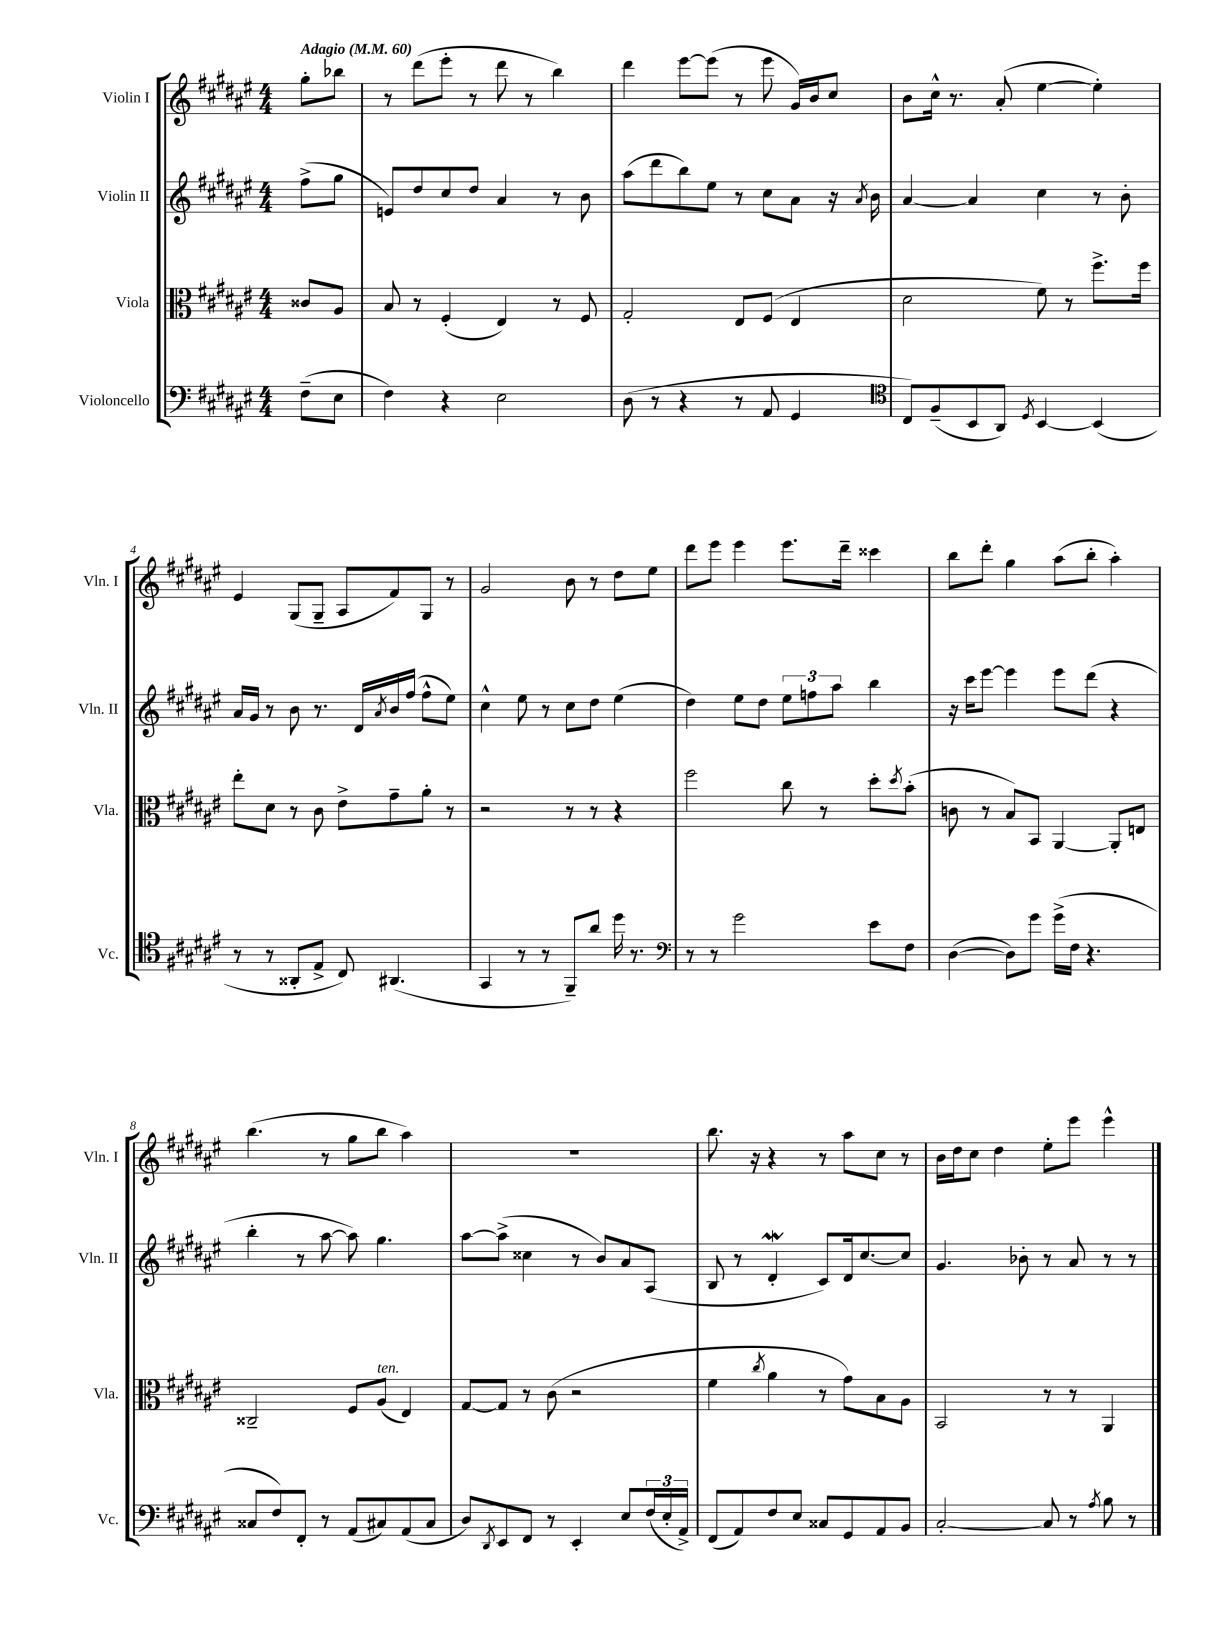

**kern	**kern	**kern	**kern
*staff4	*staff3	*staff2	*staff1
*clefF4	*clefC3	*clefG2	*clefG2
*k[f#c#g#d#a#e#]	*k[f#c#g#d#a#e#]	*k[f#c#g#d#a#e#]	*k[f#c#g#d#a#e#]
*M4/4	*M4/4	*M4/4	*M4/4
*MM60	*MM60	*MM60	*MM60
(8F#~\L	8c##/L	(8ff#^\L	8gg#'\L
8E#\J	8A#/J	8gg#\J	8bb-\J
=	=	=	=
4F#\)	8B/	8e/L)	8r
.	8r	8dd#/	(8ddd#\L
4r	(4F#'/	8cc#/	8eee#'\J
.	.	8dd#/J	8r
2E#\	4E#/)	4a#/	8ddd#\
.	.	.	8r
.	8r	8r	4bb\)
.	8F#/	8b\	.
=	=	=	=
(8D#\	2G#'/	(8aa#\L	4ddd#\
8r	.	8ddd#\	.
4r	.	8bb\)	[8eee#\L
.	.	8ee#\J	(8eee#\]J
8r	8E#/L	8r	8r
8AA#/	(8F#/J	8cc#\L	8eee#\
4GG#/	4E#/	8a#\J	16g#/LL)
.	.	.	16b/J
.	.	16r	8cc#/J
.	.	8qa#/	.
.	.	16b\	.
=	=	=	=
*clefC4	*	*	*
8C#/L)	2d#\	[4a#/	8b\L
(8F#~/	.	.	16cc#^^\Jk
.	.	.	8.r
8BB/	.	4a#/]	.
8AA#/J)	.	.	(8a#'/
8qD#/	.	.	.
[4BB/	8f#\)	4cc#\	[4ee#\
.	8r	.	.
(4BB/]	8.ff#^\L	8r	4ee#'\])
.	.	8b'\	.
.	16ff#\Jk	.	.
=	=	=	=
8r	8ee#'\L	16a#/LL	4e#/
.	.	16g#/JJ	.
8r	8d#\J	8r	.
8AA##'/L	8r	8b\	(8G#/L
8E#^/J	8c#\	8.r	8G#~/J
8C#/)	8e#^\L	.	8A#/L
.	.	16d#/LL	.
.	.	8qa#/	.
(4.AA#/	8g#~\	16b/	8f#/)
.	.	(16ff#/JJ	.
.	8a#'\J	8ff#^^\L	8G#/J
.	8r	8ee#\J)	8r
=	=	=	=
4GG#/	2r	4cc#^^\	2g#/
8r	.	8ee#\	.
8r	.	8r	.
8FF#~/L)	8r	8cc#\L	8b\
8a#/J	8r	8dd#\J	8r
16dd#\	4r	(4ee#\	8dd#\L
8.r	.	.	.
.	.	.	8ee#\J
=	=	=	=
*clefF4	*	*	*
8r	2ff#\	4dd#\)	8ddd#\L
8r	.	.	8eee#\J
2g#\	.	8ee#\L	4eee#\
.	.	8dd#\J	.
.	8cc#\	12ee#\L	8.eee#\L
.	.	12ff\	.
.	8r	.	.
.	.	12aa#\J	.
.	.	.	16ddd#~\Jk
8e#\L	8dd#'\L	4bb\	4ccc##\
.	8qdd#/	.	.
8F#\J	(8b'\J	.	.
=	=	=	=
([4D#\	8c\	16r	8bb\L
.	.	16ccc#\LK	.
.	8r	[8eee#\J	8ddd#'\J
8D#\]L)	8B/L)	4eee#\]	4gg#\
8g#\J	8BB/J	.	.
(16g#^\LL	[4AA#/	8eee#\L	(8aa#\L
16F#\JJ	.	.	.
4.r	.	(8ddd#\J	8bb'\J
.	8AA#'/]L	4r	4aa#'\)
.	8E/J	.	.
=	=	=	=
8C##/L	2C##~/	4bb'\	(4.bb\
8F#/)	.	.	.
8FF#'/J	.	8r	.
8r	.	[8aa#\	8r
(8AA#/L	8F#/L	8aa#\])	8gg#\L
8C#/)	(8A#/J	4.gg#\	8bb\J
(8AA#/	4E#/)	.	4aa#\)
8C#/J	.	.	.
=	=	=	=
8D#/L)	[8G#/L	[8aa#\L	1r
8qDD#/	.	.	.
8EE#/	8G#/]J	(8aa#^\]J	.
8FF#/J	8r	4cc##\	.
8r	(8c#\	.	.
4EE#'/	2r	8r	.
.	.	8b/L)	.
8E#/L	.	8a#/	.
(24F#/L	.	(8A#/J	.
24E#'/	.	.	.
24AA#^/JJ)	.	.	.
=	=	=	=
(8FF#/L	4f#\	8B/	8.bb\
8AA#/)	.	8r	.
.	.	.	16r
.	8qcc#/	.	.
8F#/	4a#\	4d#'/	4r
8E#/J	.	.	.
8C##/L	8r	8c#/L)	8r
8GG#/	8g#\L)	16d#/k	8aa#\L
.	.	[8.cc#/	.
8AA#/	8B\	.	8cc#\J
8BB/J	8A#\J	8cc#/]J	8r
=	=	=	=
[2C#'/	2BB/	4.g#/	16b\LL
.	.	.	16dd#\J
.	.	.	8cc#\J
.	.	.	4dd#\
.	.	8b-'\	.
8C#/]	8r	8r	8ee#'\L
8r	8r	8a#/	8eee#\J
8qA#/	.	.	.
8B\	4AA#/	8r	4eee#^^\
8r	.	8r	.
==	==	==	==
*-	*-	*-	*-
